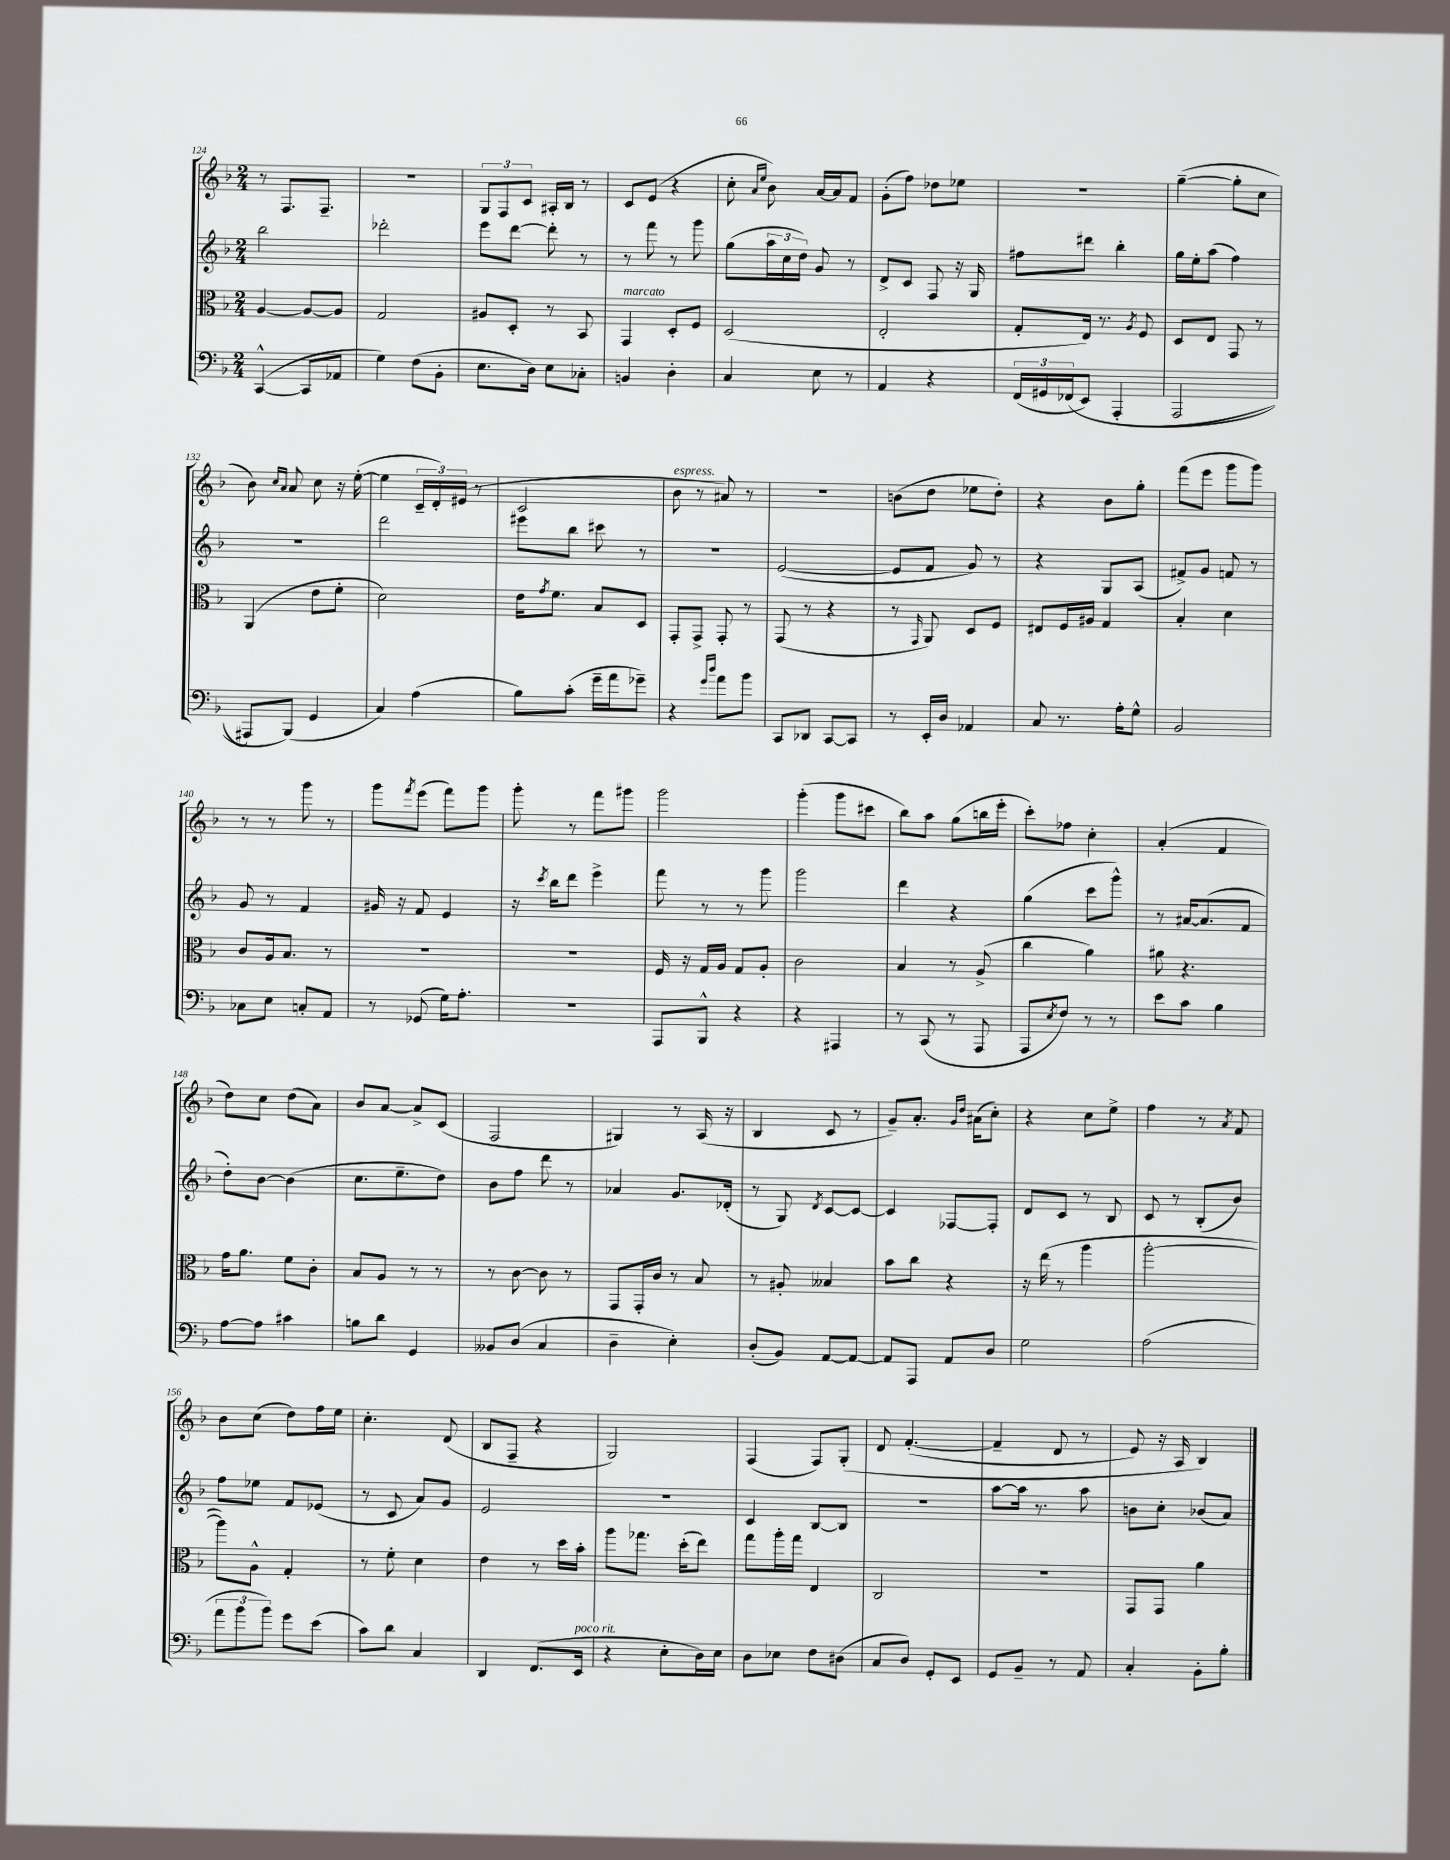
<<
\new StaffGroup <<
\new Staff = "s0" {
    \clef treble \key f \major \numericTimeSignature \time 2/4
    r8 f8. f8.-- |
    r2 |
    \tuplet 3/2 { g8 f8 c'8 } ais16-. bes16 r8 |
    c'8 e'8( r4 |
    c''8-. \grace { a'16 e''16 } bes'8) a'16~ a'16 f'8 |
    g'8-.( f''8) des''8 ees''8 |
    r2 |
    g''4~--( g''8-. c''8 |
    bes'8) \grace { c''16 a'16 } a'8 c''8 r16 e''16~-.( |
    e''4 \tuplet 3/2 { c'16-- d'16-.) eis'16( } r8 |
    c'2 |
    bes'8^\markup { \italic "espress." } r8 ais'8) r8 |
    R2 |
    b'8( d''8 ees''8 d''8-.) |
    r4 bes'8 g''8-. |
    f'''8( e'''8 g'''8 g'''8) |
    r8 r8 g'''8 r8 |
    g'''8 \acciaccatura { f'''8 } e'''8( f'''8) g'''8 |
    g'''8-. r8 f'''8 gis'''8 |
    g'''2 |
    g'''4-.( g'''8 cis'''8 |
    bes''8) a''8 g''8( b''16 e'''16-. |
    c'''8-.) fes''8 c''4-. |
    a'4-.( f'4 |
    d''8) c''8 d''8( a'8) |
    bes'8 a'8~ a'8-> c'8( |
    f2 |
    gis4) r8 a16( r16 |
    bes4 c'8 r8 |
    g'8--) a'8.-. \grace { g'16 d''16 } ais'16( c''8-.) |
    r4 c''8 e''8-> |
    f''4 r8 \acciaccatura { a'8 } f'8 |
    bes'8 c''8( d''8) f''16 e''16 |
    c''4.-. d'8( |
    bes8 f8-- r4 |
    g2) |
    f4( f8) g8-.\( |
    d'8 f'4.~-.( |
    f'4-- d'8 r8 |
    e'8) r16 a16 bes4\) \bar "|." |
}
\new Staff = "s1" {
    \clef treble \key f \major \numericTimeSignature \time 2/4
    bes''2 |
    des'''2-. |
    e'''8 d'''8~ d'''8-. r8 |
    r8 f'''8 r8 g'''8 |
    g''8( \tuplet 3/2 { a''16 c''16 d''16) } g'8 r8 |
    d'8-> c'8 f8 r16 g16 |
    fis''8 dis'''8 bes''4-. |
    g''16 e''16-. a''8( f''4) |
    r2 |
    d'''2 |
    eis'''8 bes''8 cis'''8 r8 |
    r2 |
    e'2~( |
    e'8 f'8 g'8) r8 |
    r4 g8 a8( |
    fis'8->) g'8 f'8 r8 |
    g'8 r8 f'4 |
    gis'16 r16 f'8 e'4 |
    r16 \acciaccatura { c'''8 } bes''16 d'''8 e'''4-> |
    f'''8 r8 r8 g'''8 |
    g'''2 |
    d'''4 r4 |
    g''4( c'''8 g'''8-^) |
    r8 ais'16~ ais'8.( f'8 |
    d''8-.) bes'8~ bes'4( |
    c''8. e''8.-- d''8) |
    bes'8 f''8 d'''8 r8 |
    aes'4 g'8. des'16-.( |
    r8 g8) \acciaccatura { d'8 } c'8~ c'8~ |
    c'4 fes8~ fes8-. |
    d'8 c'8 r8 bes8 |
    c'8 r8 bes8-.( bes'8) |
    f''8 ees''8 f'8 ees'8( |
    r8 c'8 a'8) g'8 |
    e'2 |
    r2 |
    c'4 bes8~ bes8 |
    R2 |
    a''8~ a''16 r8. a''8 |
    b'8 c''8-. bes'8( a'8) \bar "|." |
}
\new Staff = "s2" {
    \clef alto \key f \major \numericTimeSignature \time 2/4
    a4~ a8~ a8 |
    g2 |
    ais8 d8-. r8 bes,8 |
    g,4^\markup { \italic "marcato" } d8-. f8 |
    d2( |
    e2-. |
    g8-. e16) r8. \acciaccatura { a8 } f8 |
    d8 e8 g,8 r8 |
    a,4( e'8 f'8-. |
    d'2) |
    e'16 \acciaccatura { g'8 } f'8. bes8 d8 |
    g,8-. g,8-> g,8-. r8 |
    g,8( r8 r4 |
    r8 \grace { g,16 } a,8) d8 f8 |
    eis8 f16 ais16 g4 |
    bes4-. d'4 |
    c'8 a16 bes8. r8 |
    R2 |
    R2 |
    f16 r16 g16 a16 g8 a8-. |
    c'2 |
    bes4 r8 a8->( |
    c''4 a'4) |
    ais'8 r4. |
    g'16 a'8. f'8 c'8-. |
    bes8 a8 r8 r8 |
    r8 c'8~ c'8 r8 |
    g,8 g,16-. c'16 r8 bes8 |
    r8 ais8-. beses4 |
    bes'8 c''8 r4 |
    r16 e''16( r8 a''4 |
    a''2~-. |
    a''8) a8-^ g4-. |
    r8 f'8-. d'4 |
    e'4 r8 d''16 bes'16-. |
    a''8 ges''8. d''16-.( e''8) |
    g''8 a''16-. g''16 e4 |
    c2 |
    R2 |
    g,8 g,8 a'4 \bar "|." |
}
\new Staff = "s3" {
    \clef bass \key f \major \numericTimeSignature \time 2/4
    c,4~-^( c,8 aes,8 |
    g4) f8( bes,8-. |
    e8. d16) e8 ces8-. |
    b,4 d4-. |
    c4 e8 r8 |
    a,4 r4 |
    \tuplet 3/2 { f,16( gis,16 fes,16\( } e,8) a,,4-.( |
    a,,2 |
    ais,,8) bes,,8(\) g,4 |
    c4) a4( |
    bes8) c'8-.( g'16-- a'16 ges'8--) |
    r4 \grace { g'16 d''16 } a'8 bes'8 |
    c,8 des,8 c,8~ c,8 |
    r8 e,16-. d16 aes,4 |
    c8 r8. a16-. g8-^ |
    bes,2 |
    ces8 e8 c8-. a,8 |
    r8 ges,8( g16) a8.-. |
    R2 |
    a,,8 bes,,8-^ r4 |
    r4 ais,,4 |
    r8 c,8( r8 a,,8 |
    a,,8 \acciaccatura { e8 } f8) r8 r8 |
    e'8 c'8 bes4 |
    a8~ a8 cis'4 |
    b8 d'8 g,4 |
    beses,8 d8( c4 |
    d4-- e4-.) |
    d8-.( bes,8) a,8~ a,8~ |
    a,8 a,,8 a,8 d8 |
    g2 |
    a2( |
    \tuplet 3/2 { a'8 bes'8 bes'8) } g'8 e'8( |
    c'8) d'8 c4 |
    d,4 f,8.( e,16^\markup { \italic "poco rit." } |
    r4 e8-. d16) e16 |
    d8 ees8 f8 dis8( |
    c8 d8) g,8-. e,8 |
    g,8 bes,8-- r8 a,8 |
    c4-. bes,8-. bes8-. \bar "|." |
}
>>
>>
\layout { \context { \Score currentBarNumber = #124 } }
